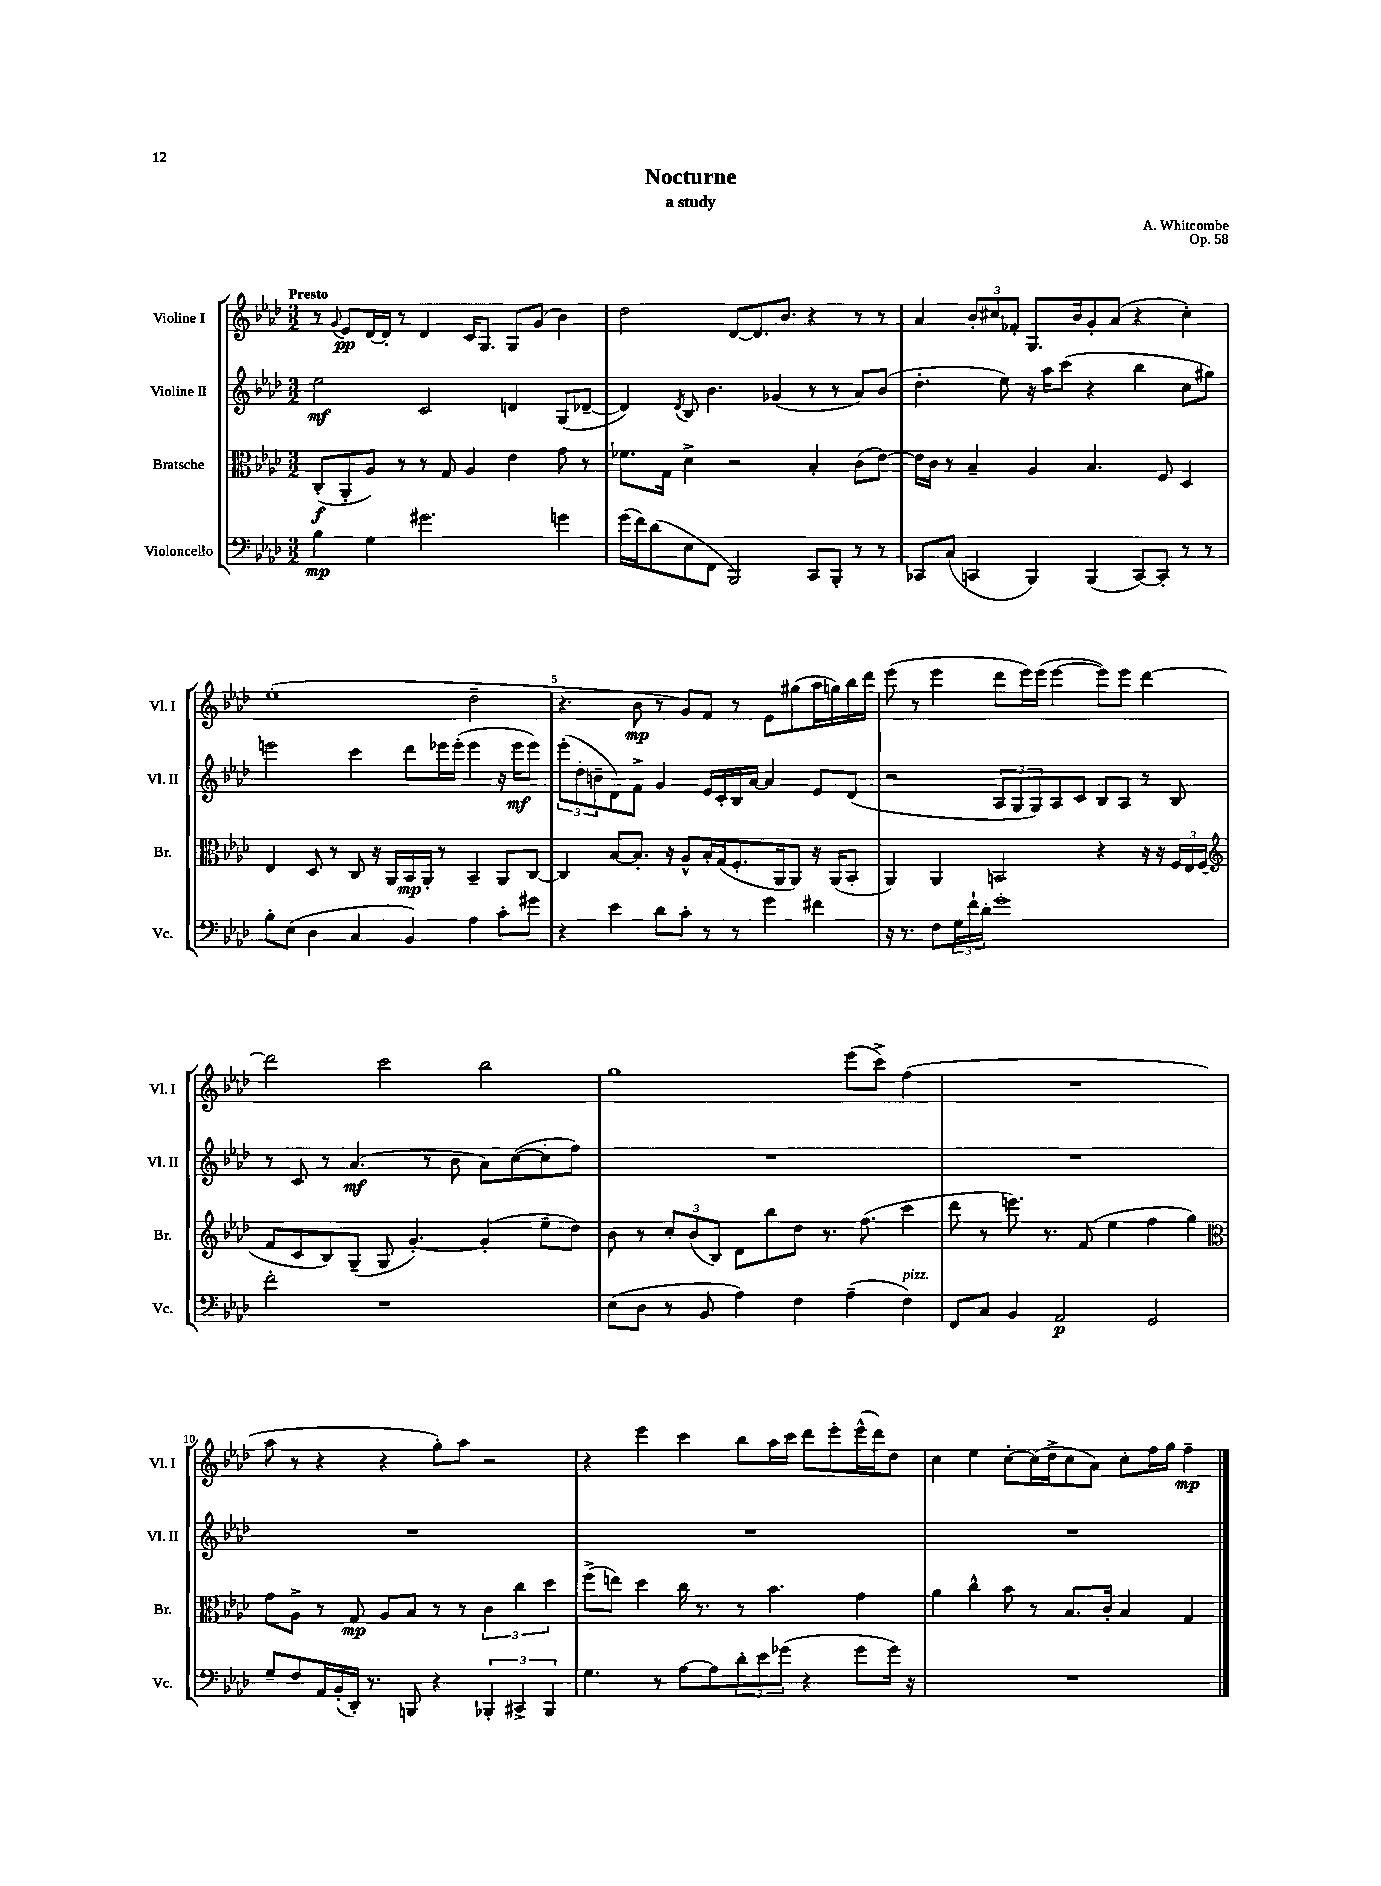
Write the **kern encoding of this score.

**kern	**kern	**kern	**kern
*staff4	*staff3	*staff2	*staff1
*clefF4	*clefC3	*clefG2	*clefG2
*k[b-e-a-d-]	*k[b-e-a-d-]	*k[b-e-a-d-]	*k[b-e-a-d-]
*M3/2	*M3/2	*M3/2	*M3/2
4B-\	(8C'/L	2ee-\	8r
.	.	.	8qqg/
.	8AA-'/	.	8e-/L
4G\	8A-/J)	.	[16d-/L
.	.	.	16d-'/]JJ
.	8r	.	8r
2.g#\	8r	2c/	4d-/
.	8G/	.	.
.	4A-/	.	16c/LK
.	.	.	8.G/J
.	4e-\	4d/	8G/L
.	.	.	(8g/J
4g\	8g\	(8G/L	4b-\)
.	8r	[8d-~/J	.
=	=	=	=
(16g\LL	8.f-\L	4d-/])	2dd-\
16f\J)	.	.	.
(8d-\	.	.	.
.	16G\Jk	.	.
.	.	8qd-/	.
8E-\	4d-^\	8B-/	.
8FF\J	.	4.b-\	.
2BBB-/)	2r	.	[8d-/L
.	.	.	8.d-/]
.	.	(4g-/	.
.	.	.	8.b-/J
8CC/L	4B-'/	8r	4r
8BBB-'/J	.	8r	.
8r	(8c\L	8a-/L)	8r
8r	[8e-\J)	(8b-/J	8r
=	=	=	=
8CC-/L	16e-\]LL	4.dd-'\	4a-/
.	16c\JJ	.	.
(8C/J	8r	.	.
4CC/	4B-~/	.	12b-'/L
.	.	.	12cc#/
.	.	8ee-\)	.
.	.	.	12f-'/J
4BBB-/)	4A-/	16r	8.G/L
.	.	16aa-\LK	.
.	.	(8ccc\J	.
.	.	.	16b-/k
(4BBB-/	4.B-/	4r	8g'/
.	.	.	(8a-/J
[8CC/L)	.	4bb-\	4r
8CC'/]J	8F/	.	.
8r	4D-/	8cc\L	4cc#'\)
8r	.	8gg#\J)	.
=	=	=	=
8B-'\L	4E-/	2eee\	(1ee-'
(8E-\J	.	.	.
4D-\	8D-/	.	.
.	8r	.	.
4C/	8C/	4ccc\	.
.	16r	.	.
.	16AA-/LL	.	.
4BB-/)	16BB-/	8ddd-\L	.
.	16AA-'/JJ	.	.
.	8r	16eee-\L	.
.	.	(16eee-'\JJ	.
4A-\	4BB-~/	4eee-\	2dd-~\
8c'\L	8AA-/L	16r	.
.	.	16eee-\LK	.
8g#\J	[8C/J	8eee-\J)	.
=	=	=	=
4r	4C/]	(12eee-'\L	4.r
.	.	12dd-'\	.
.	.	12b~\	.
4e-\	[8B-/L	8d-\)	.
.	8.B-'/]J	8f^\J	8b-\
8d-\L	.	4g/	8r
.	16r	.	.
8c'\J	8A-^^/L	.	8g/L)
8r	16B-'/L	16e-/LL	8f/J
.	(16G/J	16c'/	.
8r	8.F'/	16B-/	8r
.	.	[16a-/JJ	.
4g\	.	4a-/]	8e-\L
.	16AA-/k	.	.
.	8AA-/J)	.	(8gg#\
4f#\	16r	8e-/L	16aa-\L
.	(16AA-/LK	.	16gg\)
.	8BB-'/J	(8d-/J	16bb-\
.	.	.	16ddd-\JJ
=	=	=	=
16r	4AA-/)	2r	(8eee-\
8.r	.	.	.
.	.	.	8r
8F\L	4AA-/	.	4eee-\
24G\L	.	.	.
24f`\	.	.	.
24d-'\JJ	.	.	.
1g'	2BB/	12A-/L	8ddd-\L
.	.	12G/	.
.	.	.	16eee-\L)
.	.	12G/)	.
.	.	.	(16eee-\JJ
.	.	8A-/	[4eee-\
.	.	8c/J	.
.	4r	8B-/L	8eee-\]L)
.	.	8A-/J	8eee-\J
.	16r	8r	[4ddd-\
.	16r	.	.
.	24F/LL	8B-/	.
.	24E-/	.	.
.	(24F/JJ	.	.
=	=	=	=
*	*clefG2	*	*
2f'\	8f/L	8r	2ddd-\]
.	8c/	8c/	.
.	8B-/)	8r	.
.	(8G~/J	(4.a-/	.
1r	8G/	.	2ccc\
.	[4.g'/)	.	.
.	.	8r	.
.	.	8b-\	.
.	(4g'/]	8a-\L)	2bb-\
.	.	([8cc\	.
.	8ee-~\L	8cc'\]	.
.	8dd-\J)	8ff\J)	.
=	=	=	=
(8E-\L	8b-\	1.r	1gg
8D-\J	8r	.	.
8r	12cc'/L	.	.
.	(12b-/	.	.
8BB-/	.	.	.
.	12B-/J)	.	.
4A-\)	8d-\L	.	.
.	8bb-\	.	.
4F\	8dd-\J	.	.
.	8.r	.	.
(4A-~\	.	.	(8eee-\L
.	(8.ff\	.	.
.	.	.	8ccc^\J)
4F\)	4ccc\	.	(4ff\
=	=	=	=
8FF/L	8ddd-\	1.r	1.r
8C/J	8r	.	.
4BB-/	8.eee\)	.	.
.	8.r	.	.
2AA-/	.	.	.
.	(8f/	.	.
.	4ee-\	.	.
2GG/	4ff\	.	.
.	4gg\)	.	.
=	=	=	=
*	*clefC3	*	*
8G~/L	8g\L	1.r	8aa-\
8F/	8A-^\J	.	8r
16AA-/L	8r	.	4r
(16BB-'/	.	.	.
16DD-'/JJ)	8G/	.	.
8.r	.	.	.
.	8A-/L	.	4r
8BBB/	8B-/J	.	.
4r	8r	.	8gg'\L)
.	8r	.	8aa-\J
6BBB-'/	6c\	.	2r
6CC#^/	6cc\	.	.
6BBB-/	6dd-\	.	.
=	=	=	=
4.G\	(8ff^\L	1.r	4r
.	8ee\J)	.	.
.	4dd-\	.	4eee-\
8r	.	.	.
[8A-\L	16cc\	.	4ccc\
.	8.r	.	.
8A-\]	.	.	.
12d-'\	8r	.	8bb-\L
12e-\	.	.	.
.	4.b-\	.	16aa-\L
(12g-\J	.	.	.
.	.	.	16ccc\JJ
4r	.	.	8ddd-\L
.	.	.	8eee-'\
8g-\L	4g\	.	(16eee-^^\L
.	.	.	16ddd-\J)
16g-\Jk)	.	.	8dd-\J
16r	.	.	.
=	=	=	=
1.r	4a-\	1.r	4cc\
.	4cc^^\	.	4ee-\
.	8b-\	.	[8cc'\L
.	8r	.	(16cc\]L
.	.	.	16dd-^\J
.	8.B-/L	.	8cc\
.	.	.	8a-\J)
.	16c'/Jk	.	.
.	4B-/	.	8cc'\L
.	.	.	16ff\L
.	.	.	16gg\JJ
.	4G/	.	4ff~\
==	==	==	==
*-	*-	*-	*-
